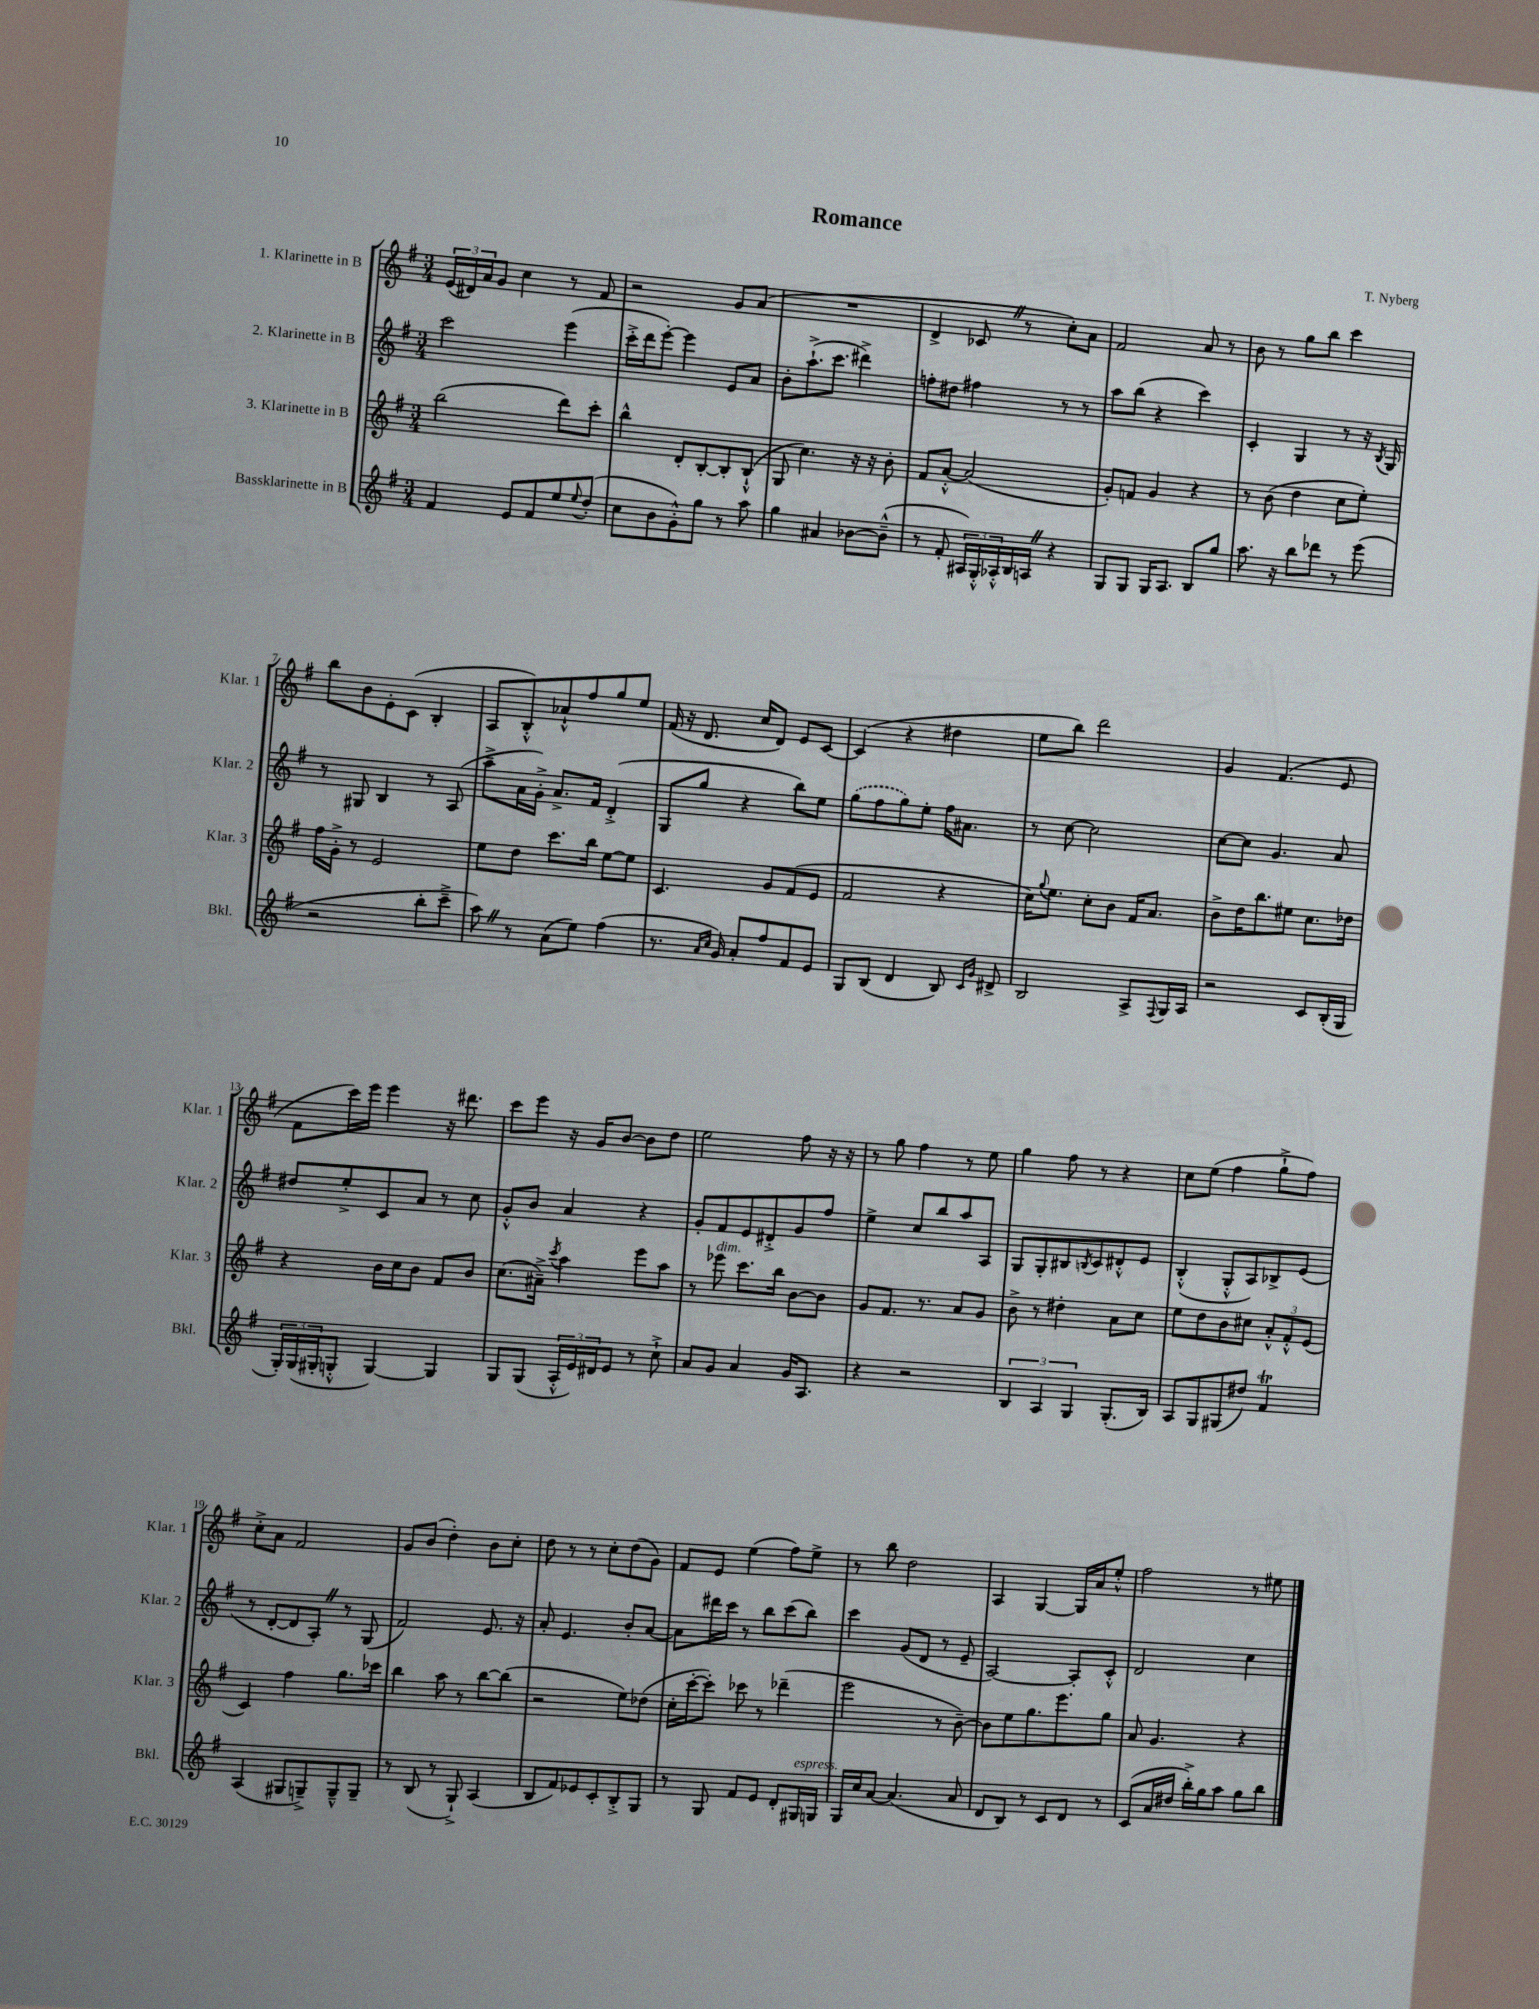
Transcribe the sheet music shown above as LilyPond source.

\header { title = "Romance" composer = "T. Nyberg" }
<<
\new StaffGroup <<
\new Staff = "s0" \with { instrumentName = "1. Klarinette in B" shortInstrumentName = "Klar. 1" } {
    \clef treble \key g \major \numericTimeSignature \time 3/4
    \tuplet 3/2 { e'16( dis'16) a'16 } g'8 c''4 r8 fis'8 |
    r2 g'8 a'8( |
    R2. |
    d'4-> ces'8 \once \override BreathingSign.text = \markup { \musicglyph "scripts.caesura.straight" } \breathe r8 c''8-.) a'8 |
    fis'2 a'8 r8 |
    b'8 r8 g''8 b''8 c'''4 |
    b''8 b'8 e'8-. c'8( b4-. |
    a8 b8-.-^) aes'8-!-^ fis''8 g''8 e''8 |
    fis'16( r16 d'8. c''16 d'8) e'8 c'8~ |
    c'4( r4 dis''4 |
    e''8 b''8) d'''2 |
    g'4 fis'4.( e'8 |
    fis'8 c'''16) e'''16 e'''4 r16 dis'''8. |
    c'''8 e'''8 r16 g'16 b'8~ b'8 d''8 |
    e''2 fis''8 r16 r16 |
    r8 g''8 fis''4 r8 e''8 |
    g''4 fis''8 r8 r4 |
    c''8 e''8( fis''4 g''8-!-> fis''8) |
    c''8-.-> a'8 fis'2 |
    g'8 b'8( d''4-.) b'8 c''8-. |
    d''8 r8 r8 c''8-. d''8( g'8) |
    fis'8 e'8 e''4( fis''8) e''8-> |
    r8 b''8 d''2 |
    a4 g4~ g16 a'16 e''8-.-^ |
    fis''2 r8 eis''8 \bar "|." |
}
\new Staff = "s1" \with { instrumentName = "2. Klarinette in B" shortInstrumentName = "Klar. 2" } {
    \clef treble \key g \major \numericTimeSignature \time 3/4
    c'''2 e'''4( |
    c'''16-.-> d'''16 e'''8~-.) e'''4 e'8 a'8 |
    b'8-. a''8.-!->( c'''8. dis'''4->) |
    f''8-. dis''8 fis''4 r8 r8 |
    a''8 b''8( r4 c'''4) |
    c'4-. g4 r8 r16 \acciaccatura { b8 } g16 |
    r8 gis8 b4 r8 a8( |
    a''8---> a'16 g'16-.->) a'8.-> fis'16 d'4-.->( |
    g8 g''8 r4 b''8) e''8 |
    \once \slurDashed g''8( fis''8 g''8) e''8-. fis''16 ais'8. |
    r8 c''8~ c''2 |
    c''8~ c''8 g'4. a'8 |
    dis''8 e''8-.-> c'8 a'8 r8 c''8 |
    g'8-.-^ b'8 a'4 r4 |
    g'8-. fis'8 e'8 dis'8-.-> g'8 fis''8 |
    e''4-> c''8 b''8 a''8 a8 |
    g8 g8-. bis8 \acciaccatura { b8 } c'8 dis'8-.-^ e'8 |
    b4-.-^( g8-.-^ a8) bes8-> e'8( |
    r8 d'8~-. d'8 a8-.) \once \override BreathingSign.text = \markup { \musicglyph "scripts.caesura.straight" } \breathe r8 g8( |
    fis'2) e'8. r16 |
    a'8-. e'4. b'8-. a'8~ |
    a'8 dis'''16 c'''16 r8 b''8 c'''8( b''8) |
    c'''4 g'8( d'8 r8 e'8-- |
    a2~) a8-. c'8-.-^ |
    d'2 c''4 \bar "|." |
}
\new Staff = "s2" \with { instrumentName = "3. Klarinette in B" shortInstrumentName = "Klar. 3" } {
    \clef treble \key g \major \numericTimeSignature \time 3/4
    b''2( d'''8) c'''8-. |
    b''4-^ d'8-. b8~-. b8-. b8-!-^( |
    g8 c''4.) r16 r16 b'8-. |
    fis'8 a'8~-.-^ a'2( |
    g'8-.) f'8 g'4 r4 |
    r8 b'8( d''4 c''8 e''8-.) |
    fis''16 g'16-.-> r8 e'2 |
    e''8 d''8 c'''8. b''16 e''8~ e''8 |
    c'4. g'8 fis'8( e'8 |
    fis'2 r4 |
    c''16) \appoggiatura { g''8 } e''8. c''8-. b'8 fis'16 a'8. |
    b'8-> d''16 b''8. eis''8 c''8. des''16 |
    r4 b'16 c''16 b'8 fis'8 b'8 |
    c''8.( ais'16--->) \acciaccatura { c'''8 } a''4 e'''8 a''8 |
    r8 ees'''8^\markup { \italic "dim." } c'''8. b''16 b'8~ b'8 |
    g'8 fis'8. r8. a'8 g'8 |
    b'8-> r8 dis''4-. a'8 c''8 |
    e''8 d''8 b'8 cis''8 \tuplet 3/2 { a'8-.-^ fis'8-.-^ e'8( } |
    c'4) fis''4 g''8. ces'''16 |
    b''4 a''8 r8 b''8~ b''8( |
    r2 e''8) des''8( |
    c''16-. c'''16~-. c'''8-.) ces'''8 r8 des'''4--( |
    e'''2 r8 b'8~--) |
    b'8 e''8 g''8. e'''8. g''8 |
    a'8 g'4. r4 \bar "|." |
}
\new Staff = "s3" \with { instrumentName = "Bassklarinette in B" shortInstrumentName = "Bkl." } {
    \clef treble \key g \major \numericTimeSignature \time 3/4
    fis'4 e'8 fis'8 e''8 \appoggiatura { e''8 } d''8-.( |
    c''8 b'8 g'8-.-^) g''8 r8 a''8 |
    g''4 ais'4 bes'8~ bes'8---^( |
    r8 fis'8-. \tuplet 3/2 { ais16) g16-.-^ aes16-.-^ } b16 a16 \once \override BreathingSign.text = \markup { \musicglyph "scripts.caesura.straight" } \breathe r4 |
    g8 g8 g16 a8. b8 g''8 |
    a''8. r16 b''8 des'''8 r8 e'''8( |
    r2 b''8-. c'''8---> |
    a''8) \once \override BreathingSign.text = \markup { \musicglyph "scripts.caesura.straight" } \breathe r8 a'8( e''8) fis''4( |
    r8. \grace { a'16 c''16 } g'16) a'8-. fis''8 fis'8 e'8 |
    g8 b8( d'4 b8) \grace { c'16 g'16 } dis'8-> |
    b2 a8-> \appoggiatura { fis8 } g16 a16 |
    r2 c'8 b16-.( g16 |
    \tuplet 3/2 { g16-.) g16( gis16-. } g8-.-^ g4~) g4 |
    g8 g8( \tuplet 3/2 { a16-.-^ e'16) dis'16 } e'8 r8 c''8-!-> |
    a'8 g'8 a'4 g'16 a8. |
    r4 r2 |
    \tuplet 3/2 { b4 a4 g4 } g8.-.( b16) |
    a8 g8 gis8( dis''8) fis'4\trill |
    a4( gis8 g8--->) g8---^ g8-- |
    r8 b8( r8 g8-!->) a4( |
    b8 fis'8) ees'8 c'8-. b8-.-> g8 |
    r8 g8 fis'8 e'8 d'8-. gis16^\markup { \italic "espress." } g16 |
    g16 c''16 a'8~ a'4.( a'8 |
    d'8 b8) r8 c'8 d'8 r8 |
    c'8( a'16 dis''16 b''16-.->) g''16 a''8 g''8 b''8 \bar "|." |
}
>>
>>
